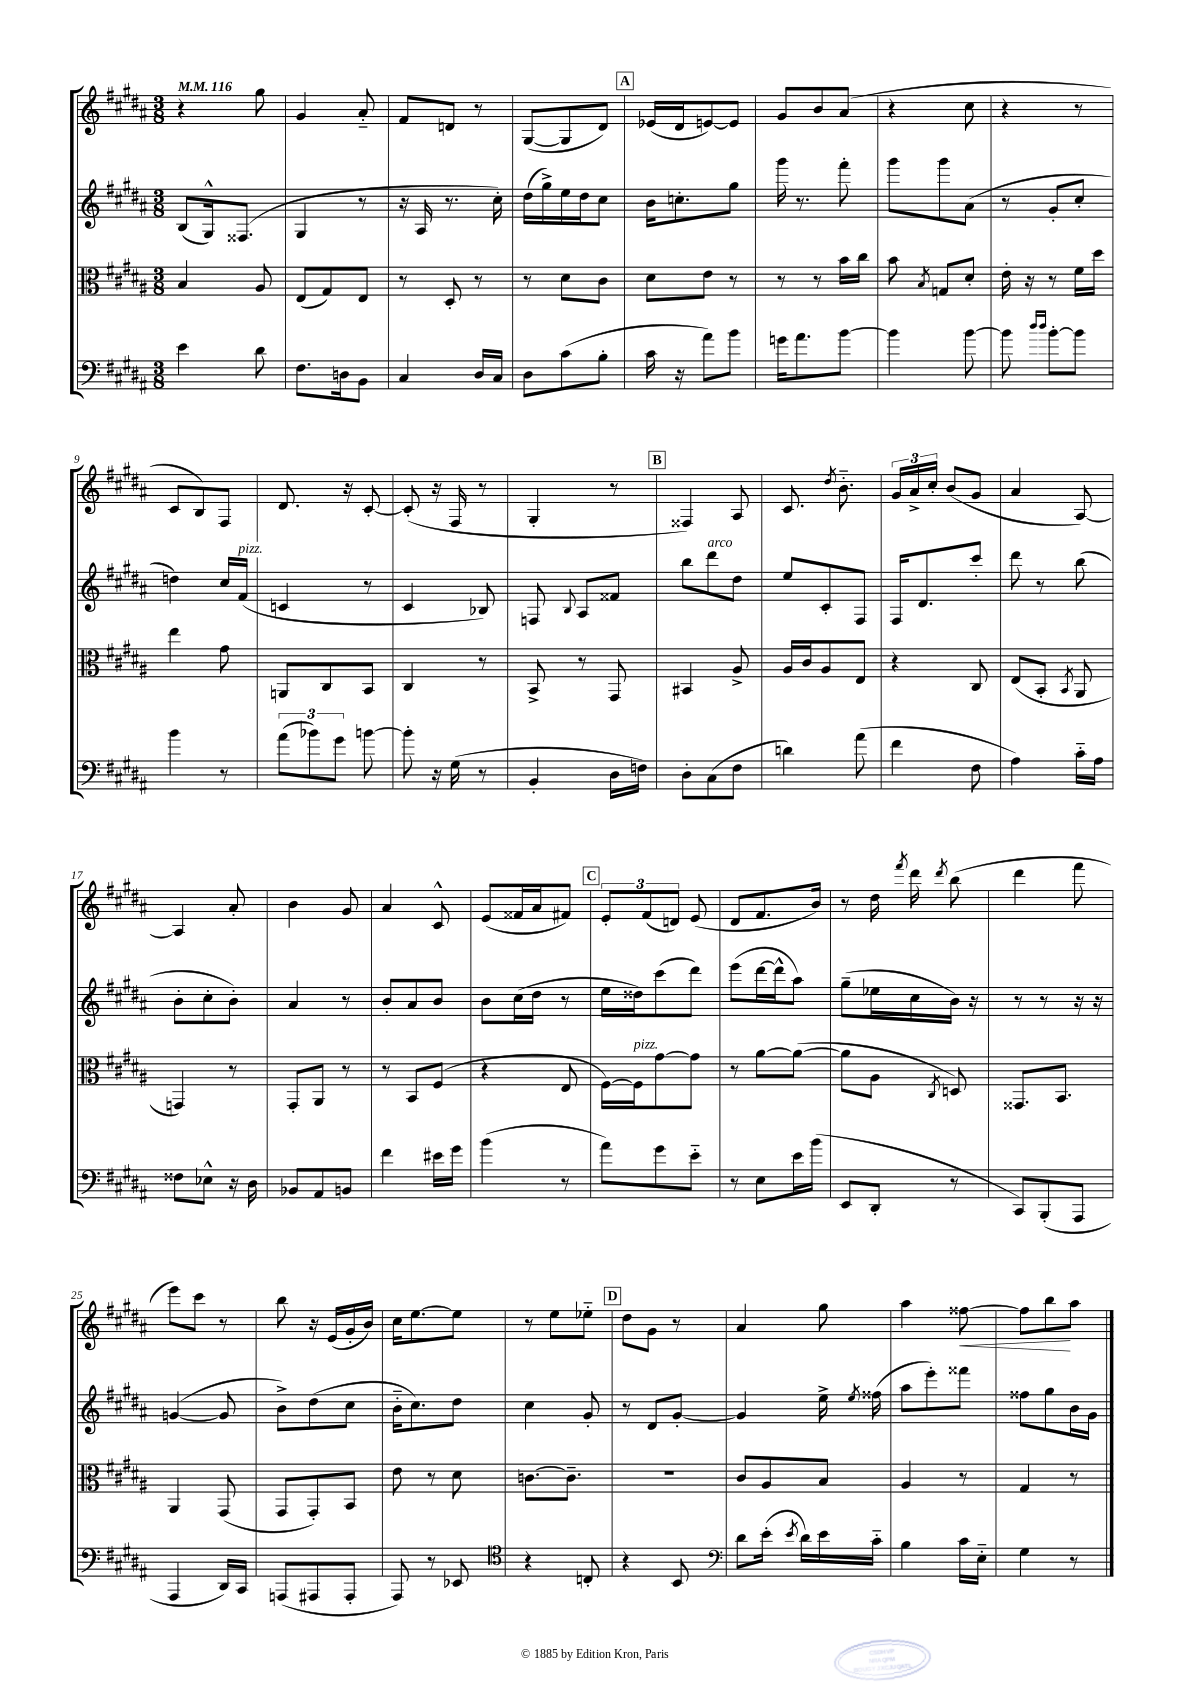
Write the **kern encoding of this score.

**kern	**kern	**kern	**kern	**dynam
*part4	*part3	*part2	*part1	*part1
*staff4	*staff3	*staff2	*staff1	*staff1
*clefF4	*clefC3	*clefG2	*clefG2	*
*k[f#c#g#d#a#]	*k[f#c#g#d#a#]	*k[f#c#g#d#a#]	*k[f#c#g#d#a#]	*
*M3/8	*M3/8	*M3/8	*M3/8	*
*MM116	*MM116	*MM116	*MM116	*
=1	=1	=1	=1	=1
4e\	4B/	(8B/L	4r	.
.	.	16G#^^/k)	.	.
.	.	(8.F##X/J	.	.
8d#\	8A#/	.	8gg#\	.
=2	=2	=2	=2	=2
8.F#\L	(8E/L	4G#/	4g#/	.
.	8G#/)	.	.	.
16Dn\k	.	.	.	.
8BB\J	8E/J	8r	8a#/	.
=3	=3	=3	=3	=3
4C#/	8r	16r	8f#/L	.
.	.	16A#/	.	.
.	8D#'/	8.r	8dn/J	.
16D#/LL	8r	.	8r	.
16C#/JJ	.	16cc#'\)	.	.
=4	=4	=4	=4	=4
8D#\L	8r	(16dd#\LL	([8G#/L	.
.	.	16gg#^\)	.	.
(8c#\	8d#\L	16ee\	8G#/]	.
.	.	16dd#\J	.	.
8B'\J	8c#\J	8cc#\J	8d#/J)	.
!!LO:REH:place=s1:t=A
=5	=5	=5	=5	=5
16c#\	8d#\L	16b\KL	(16e-X/LL	.
16r	.	8.ccn'\	16d#/J	.
8a#\L)	8e\J	.	[8en/)	.
8b\J	8r	8gg#\J	8e/J]	.
=6	=6	=6	=6	=6
16gn\KL	8r	16ggg#\	8g#/L	.
8.a#\	.	8.r	.	.
.	8r	.	8b/	.
[8b\J	16b\LL	8fff#'\	(8a#/J	.
.	16cc#\JJ	.	.	.
=7	=7	=7	=7	=7
4b\]	8b\	8ggg#\L	4r	.
.	8qB/	.	.	.
.	8Gn/L	8ggg#\	.	.
[8b\	8d#'/J	(8a#\J	8cc#\	.
=8	=8	=8	=8	=8
8b\]	16e'\	8r	4r	.
.	16r	.	.	.
16qqdd#/LL	.	.	.	.
16qqdd#/JJ	.	.	.	.
[8b'\L	8r	8g#'/L	.	.
8b\J]	16f#\LL	8cc#'/J	8r	.
.	16dd#\JJ	.	.	.
!!LO:LB:g=z
=9	=9	=9	=9	=9
4b\	4ee\	4ddn\)	8c#/L	.
.	.	.	8B/)	.
8r	8g#\	16cc#/LL	8F#/J	.
!	!	!LO:TX:a:i:t=pizz.	!	!
.	.	(16f#/JJ	.	.
=10	=10	=10	=10	=10
(12a#\L	8AAn/L	4cn/	8.d#/	.
12b-X\)	.	.	.	.
.	8C#/	.	.	.
12g#\J	.	.	.	.
.	.	.	16r	.
[8bn\	8BB/J	8r	[8c#'/	.
=11	=11	=11	=11	=11
8b'\]	4C#/	4c#/	(8c#'/]	.
16r	.	.	16r	.
(16G#\	.	.	16F#/	.
8r	8r	8B-X/)	8r	.
=12	=12	=12	=12	=12
4BB'/	8BB^/	8Fn/	4G#'/	.
.	.	8qqB/	.	.
.	8r	8A#/L	.	.
16D#\LL	8GG#/	8f##X/J	8r	.
16Fn\JJ)	.	.	.	.
!!LO:REH:place=s1:t=B
=13	=13	=13	=13	=13
8D#'\L	4BB#X/	8bb\L	4F##X/)	.
!	!	!LO:TX:a:i:t=arco	!	!
(8C#\	.	8ddd#\	.	.
8F#\J	8A#^/	8dd#\J	8A#/	.
=14	=14	=14	=14	=14
4dn\)	16A#/LL	8ee/L	8.c#/	.
.	16c#/J	.	.	.
.	8A#/	8c#'/	.	.
.	.	.	8qdd#/	.
.	.	.	8.b\	.
(8a#\	8E/J	8F#/J	.	.
=15	=15	=15	=15	=15
4f#\	4r	16F#/KL	24g#/LL	.
.	.	.	24a#^/	.
.	.	8.d#/	.	.
.	.	.	24cc#'/JJ	.
.	.	.	(8b/L	.
8F#\	8C#/	8ccc#'/J	8g#/J	.
=16	=16	=16	=16	=16
4A#\)	(8E/L	8ddd#\	4a#/	.
.	8BB'/J	8r	.	.
.	8qBB/	.	.	.
16c#\LL	8AA#/	(8bb\	[8A#/)	.
16A#\JJ	.	.	.	.
!!LO:LB:g=z
=17	=17	=17	=17	=17
8F##X\L	4GGn/)	8b'\L	4A#/]	.
8E-X^^\J	.	8cc#'\	.	.
16r	8r	8b'\J)	8a#'/	.
16D#\	.	.	.	.
=18	=18	=18	=18	=18
8BB-X/L	8GG#'/L	4a#/	4b\	.
8AA#/	8AA#/J	.	.	.
8BBn/J	8r	8r	8g#/	.
=19	=19	=19	=19	=19
4f#\	8r	8b'/L	4a#/	.
.	8BB/L	8a#/	.	.
16e#X\LL	(8F#/J	8b/J	8c#^^/	.
16g#\JJ	.	.	.	.
=20	=20	=20	=20	=20
(4b\	4r	8b\L	(8e/L	.
.	.	(16cc#\L	16f##X/L	.
.	.	16dd#\JJ	16a#/J	.
8r	8E/	8r	8f#X/J)	.
!!LO:REH:place=s1:t=C
=21	=21	=21	=21	=21
8a#\L)	[16F#\LL)	16ee\LL	12e'/L	.
!	!LO:TX:a:i:t=pizz.	!	!	!
.	16F#\J]	16dd##X\J)	.	.
.	.	.	(12f#/	.
8g#\	[8g#\	(8ccc#\	.	.
.	.	.	12dn/J)	.
8e\J	8g#\J]	8ddd#\J)	(8e/	.
=22	=22	=22	=22	=22
8r	8r	(8eee\L	8d#/L	.
8E\L	[8a#\L	[16ddd#\L	8.f#/	.
.	.	16ddd#^^\J]	.	.
16e\L	(8a#\J_	8aa#\J)	.	.
(16b\JJ	.	.	16b/Jk)	.
=23	=23	=23	=23	=23
8EE/L	8a#\L]	(8gg#~\L	8r	.
8DD#'/J	8A#\J	16ee-X\L	16dd#\	.
.	.	.	8qfff#/	.
.	.	16cc#\	16ddd#\	.
.	8qC#/	.	8qddd#/	.
8r	8Dn/)	16b\JJ)	(8bb\	.
.	.	16r	.	.
=24	=24	=24	=24	=24
8CC#/L)	8.GG##X/L	8r	4ddd#\	.
(8BBB'/	.	8r	.	.
.	8.BB/J	.	.	.
8AAA#/J	.	16r	8fff#\	.
.	.	16r	.	.
!!LO:LB:g=z
=25	=25	=25	=25	=25
4AAA#/	4AA#/	([4gn/	8eee\L)	.
.	.	.	8ccc#\J	.
16DD#/LL)	(8GG#/	8g/]	8r	.
16CC#/JJ	.	.	.	.
=26	=26	=26	=26	=26
(8AAAn/L	8GG#/L	8b^\L)	8bb\	.
8AAA#X/	8GG#'/)	(8dd#\	16r	.
.	.	.	(16e/LL	.
8AAA#'/J	8BB/J	8cc#\J	16g#'/	.
.	.	.	16b/JJ)	.
=27	=27	=27	=27	=27
8AAA#/)	8e\	16b\KL	16cc#\KL	.
.	.	8.cc#\)	[8.ee\	.
8r	8r	.	.	.
8EE-X/	8d#\	8dd#\J	8ee\J]	.
=28	=28	=28	=28	=28
*clefC4	*	*	*	*
4r	[8.cn\L	4cc#\	8r	.
.	.	.	8ee\L	.
.	8.c~\J]	.	.	.
8Cn'/	.	8g#'/	8ee-X\J	.
!!LO:REH:place=s1:t=D
=29	=29	=29	=29	=29
4r	4.r	8r	8dd#\L	.
.	.	8d#/L	8g#\J	.
8BB/	.	[8g#'/J	8r	.
=30	=30	=30	=30	=30
*clefF4	*	*	*	*
8d#\L	8c#/L	4g#/]	4a#/	.
(16e'\Jk	8A#/	.	.	.
8qe/	.	.	.	.
16d#\LL)	.	.	.	.
16e\	8B/J	16ee^\	8gg#\	.
.	.	8qee/	.	.
16c#\JJ	.	(16ff##X\	.	.
=31	=31	=31	=31	=31
4B\	4A#/	8aa#\L	4aa#\	.
.	.	8eee'\)	.	.
!	!	!	!	!LO:HP:b
16c#\LL	8r	8fff##X\J	[8ff##X\	<
16E\JJ	.	.	.	.
=32	=32	=32	=32	=32
4G#\	4G#/	8ff##X\L	8ff##\L]	.
.	.	8gg#\	8bb\	.
8r	8r	16b\L	8aa#\J	[
.	.	16g#\JJ	.	.
==	==	==	==	==
*-	*-	*-	*-	*-
